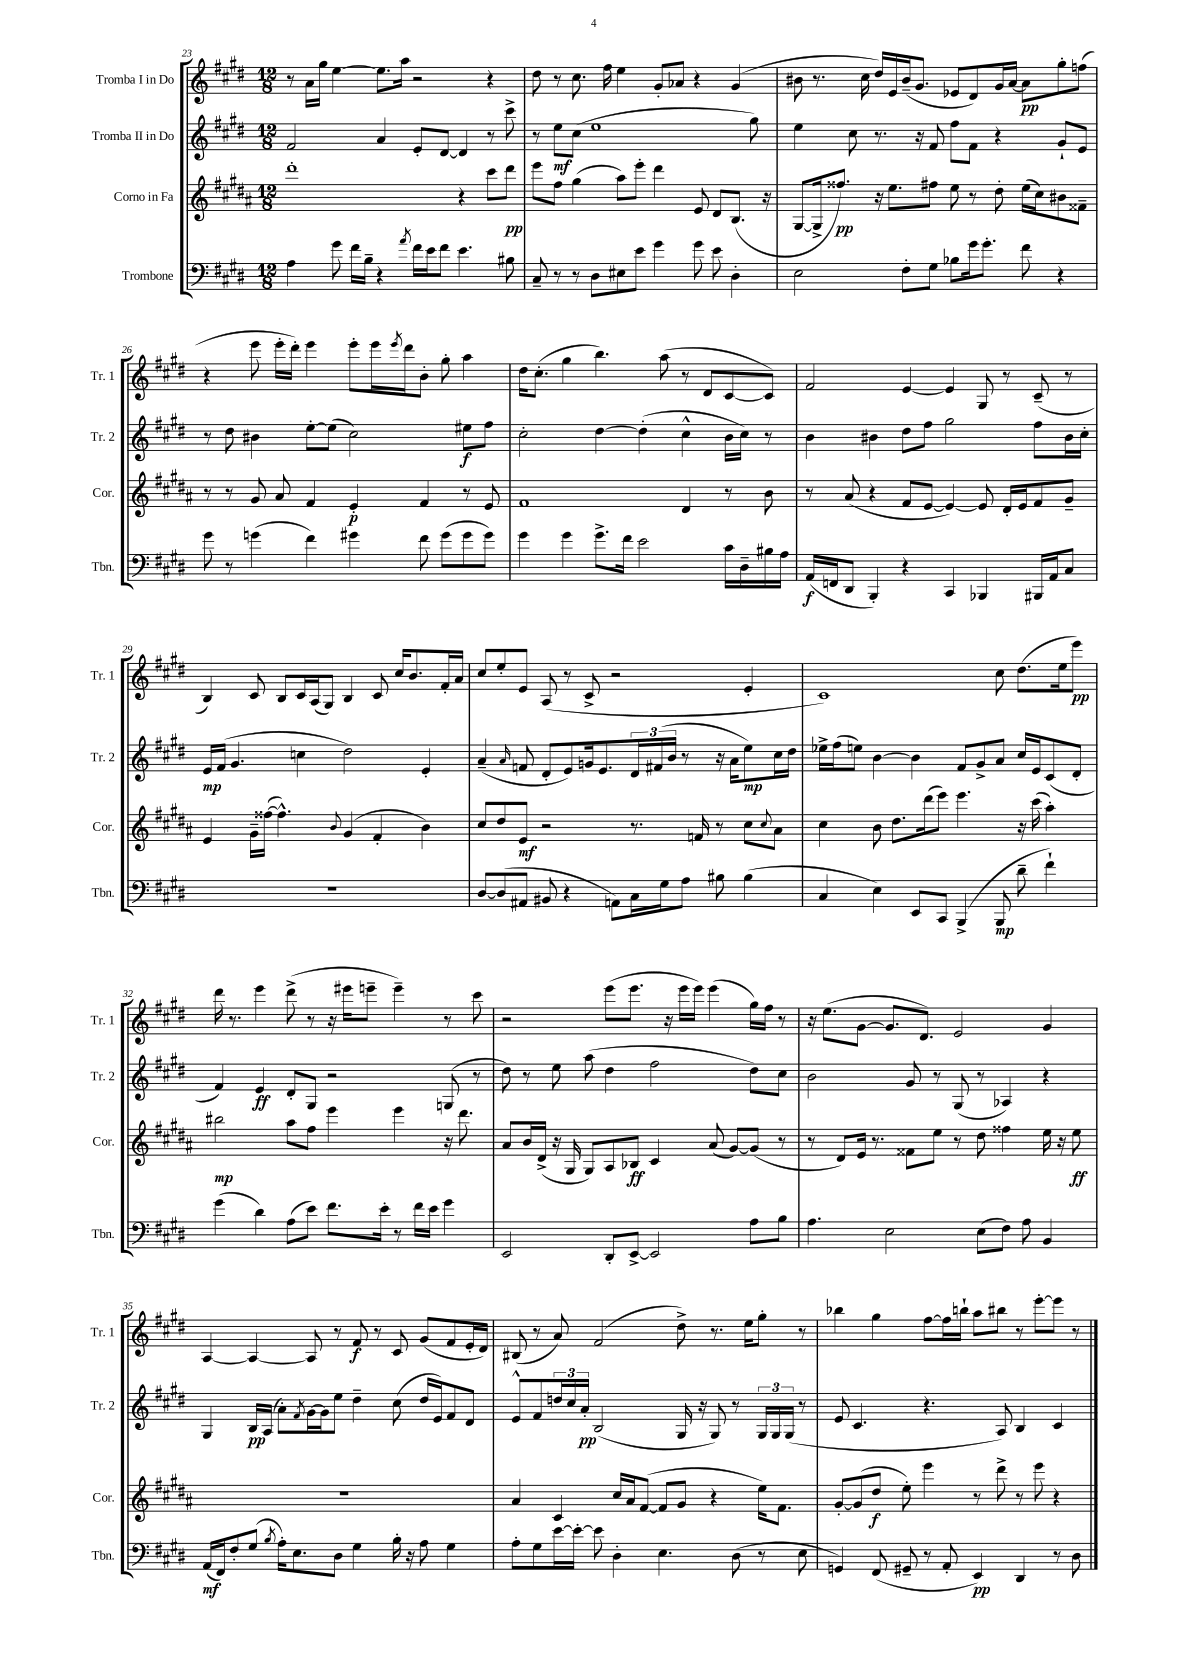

**kern	**kern	**kern	**kern
*staff4	*staff3	*staff2	*staff1
*clefF4	*clefG2	*clefG2	*clefG2
*k[f#c#g#d#]	*k[f#c#g#d#a#]	*k[f#c#g#d#]	*k[f#c#g#d#]
*M12/8	*M12/8	*M12/8	*M12/8
4A	1ddd#'	2f#	8r
.	.	.	16a
.	.	.	16gg#
8g#	.	.	[4ee
16f#	.	.	.
16B~	.	.	.
4r	.	4a	8.ee]
.	.	.	16aa
8qa	.	.	.
16f#	.	8e'	2r
16e	.	.	.
8f#	.	[8d#	.
4.e	4r	4d#]	.
.	8ccc#	8r	4r
8B#	8ddd#	8ccc#^	.
=	=	=	=
8C#~	8eee	8r	8dd#
8r	8ff#	8ee	8r
8r	(4gg#	(8cc#	8.cc#
8D#	.	1ee	.
.	.	.	16ff#
8E#	8aa#)	.	4ee
8e	8eee'	.	.
4g#	4ddd#	.	8g#'
.	.	.	8a-
8g#	8e	.	4r
8e	8d#	.	.
4D#'	(8.B	.	(4g#
.	.	8gg#)	.
.	16r	.	.
=	=	=	=
2E	[8G#	4ee	8b#
.	16G#^]	.	8.r
.	8.ff##)	.	.
.	.	8cc#	.
.	.	.	16cc#
.	16r	8.r	16dd#)
.	8.ee	.	16e
8F#'	.	.	(16b#~
.	.	16r	8.g#
8G#	8ff#	8f#	.
8B-	8ee	8ff#	8e-
16g#	8r	8f#	8d#)
8.g#'	.	.	.
.	8dd#'	4r	16g#
.	.	.	[16a
8f#	(16ee	.	8a]
.	16cc#)	.	.
4r	8b#	8g#`	8gg#'
.	8f##~	8e	(8ff
=	=	=	=
8g#	8r	8r	4r
8r	8r	8dd#	.
(4g	8g#	4b#	8eee
.	8a#	.	16eee'
.	.	.	16ddd#')
4f#)	4f#	[8ee'	4eee
.	.	(8ee]	.
4g#	4e'	2cc#)	8eee'
.	.	.	16eee
.	.	.	8qeee
.	.	.	16ddd#
8f#	4f#	.	8b'
(8g#	.	.	8gg#'
8g#	8r	8ee#	4aa
8g#)	8e	8ff#	.
=	=	=	=
4g#	1f#	2cc#'	16dd#
.	.	.	(8.cc#'
4g#	.	.	4gg#
8.g#^	.	[4dd#	4.bb)
16f#	.	.	.
2e	.	(4dd#']	.
.	.	.	(8aa
.	4d#	4cc#^^	8r
.	.	.	8d#
16c#	8r	16b	[8c#
16D#~	.	16cc#)	.
16B#	8b	8r	8c#])
16A	.	.	.
=	=	=	=
(16AA	8r	4b	2f#
16FF	.	.	.
8DD#	(8a#	.	.
4BBB')	4r	4b#	.
4r	8f#	8dd#	[4e
.	[8e	8ff#	.
4CC#	4e_)	2gg#	4e]
4BBB-	8e]	.	8G#
.	16d#'	.	8r
.	16e	.	.
16BBB#	8f#	8ff#	(8c#~
16AA	.	.	.
8C#	8g#~	16b#	8r
.	.	16cc#'	.
=	=	=	=
1.r	4e	16e	4B)
.	.	(16f#	.
.	.	4.g#	.
.	16g#~	.	8c#
.	([16ff##	.	.
.	4.ff##^^])	.	8B
.	.	4cc	16c#
.	.	.	(16A
.	.	.	8G#)
.	8qqb	.	.
.	(4g#	2dd#)	4B
.	4f#'	.	8c#
.	.	.	16cc#
.	.	.	8.b
.	4b)	4e'	.
.	.	.	16f#'
.	.	.	16a
=	=	=	=
[8D#	8cc#	(4a~	8cc#
(8D#]	8dd#	.	8ee'
.	.	16qqa	.
8AA#	8e	8f	8e
8BB#	2r	8d#'	(8A
4r	.	8e)	8r
.	.	16g	8c#^
.	.	8.e	.
8AA)	.	.	2r
16C#	8.r	24d#	.
.	.	(24f#	.
16G#	.	.	.
.	.	24b	.
8A	.	8r	.
.	16f	.	.
8B#	8r	16r	.
.	.	16a	.
(4B#	8cc#	8ee)	4e'
.	8qqcc#	.	.
.	8a#	16cc#	.
.	.	16dd#	.
=	=	=	=
4C#	4cc#	16ee-^	1c#)
.	.	(16ff#	.
.	.	8ee)	.
4E)	8b	[4b	.
.	8.dd#	.	.
8EE	.	4b]	.
.	(16ddd#	.	.
8CC#	8eee)	.	.
(4BBB^	4.eee	8f#	.
.	.	8g#^	.
8BBB	.	8a	8cc#
8d#~	16r	16cc#	(8.dd#
.	(16ccc#	16e	.
4f#`)	4aa#')	(8c#	.
.	.	.	16ee
.	.	8d#'	8eee)
=	=	=	=
(4g#	2bb#	4f#)	16ddd#
.	.	.	8.r
4d#)	.	4e	4eee
(8A	8aa#	8d#'	(8ddd#^
8e)	8ff#	8G#	8r
8.f#	4eee	2r	16r
.	.	.	16eee#
.	.	.	8eee~
16e'	.	.	.
8r	4eee	.	4eee~)
16f#	.	.	.
16e	.	.	.
4g#	16r	(8G	8r
.	8.ddd#	.	.
.	.	8r	8ccc#
=	=	=	=
2EE	8a#	8dd#)	2r
.	16b	8r	.
.	(16d#^	.	.
.	16r	8ee	.
.	16G#	.	.
.	8G#)	(8aa	.
8DD#'	8A#	4dd#	(8eee
[8EE^	8B-	.	8.eee
2EE]	4c#	2ff#	.
.	.	.	16r
.	.	.	16eee
.	.	.	16eee)
.	(8a#	.	(4eee
.	[8g#)	.	.
8A	(8g#]	8dd#)	16gg#)
.	.	.	16ff#
8B	8r	8cc#	8r
=	=	=	=
4.A	8r	2b	16r
.	.	.	(8.ee
.	8d#)	.	.
.	16e	.	[8g#
.	8.r	.	.
2E	.	.	8.g#]
.	8f##	8g#	.
.	.	.	8.d#)
.	8ee	8r	.
.	8r	(8G#	2e
(8E	8dd#	8r	.
8F#)	4ff##	4A-)	.
8A	.	.	.
4BB	16ee	4r	4g#
.	16r	.	.
.	8ee	.	.
=	=	=	=
(16AA	1.r	4G#	[4A
16FF#)	.	.	.
8F#'	.	.	.
(8G#	.	16B	4A_
.	.	(16A	.
8qB	.	.	.
16A')	.	8a')	.
8.E	.	.	.
.	.	8qf#	.
.	.	[16g#	8A]
.	.	16g#]	.
8D#	.	8ee	8r
4G#	.	4dd#~	8f#
.	.	.	8r
16B'	.	(8cc#	8c#
16r	.	.	.
8A	.	16dd#	(8g#
.	.	16e)	.
4G#	.	8f#	8f#
.	.	8d#	16e'
.	.	.	16d#)
=	=	=	=
8A'	4a#	8e^^	(8B#
8G#	.	8f#	8r
[16e	4c#	24dd	8a)
.	.	24cc#	.
16e'_	.	.	.
.	.	24a'	.
8e]	.	(2B	(2f#
4D#'	16cc#	.	.
.	16a#	.	.
.	([8f#	.	.
4.E	8f#]	.	.
.	8g#	16G#	8dd#^)
.	.	16r	.
.	4r	8G#)	8.r
(8D#	.	8r	.
.	.	.	16ee
8r	16ee)	24G#	8gg#'
.	.	24G#	.
.	8.f#	.	.
.	.	(24G#	.
8E	.	8r	8r
=	=	=	=
4GG)	[8g#'	8e	4bb-
.	(8g#]	4.c#	.
(8FF#	8dd#	.	4gg#
8GG#~	8ee')	.	.
8r	4eee	4.r	[8ff#
8AA'	.	.	16ff#]
.	.	.	16bb`
4EE)	8r	.	8aa
.	8ddd#^	8A)	8bb#
4DD#	8r	4B	8r
.	8eee	.	[8eee'
8r	4r	4c#	8eee]
8D#	.	.	8r
==	==	==	==
*-	*-	*-	*-
